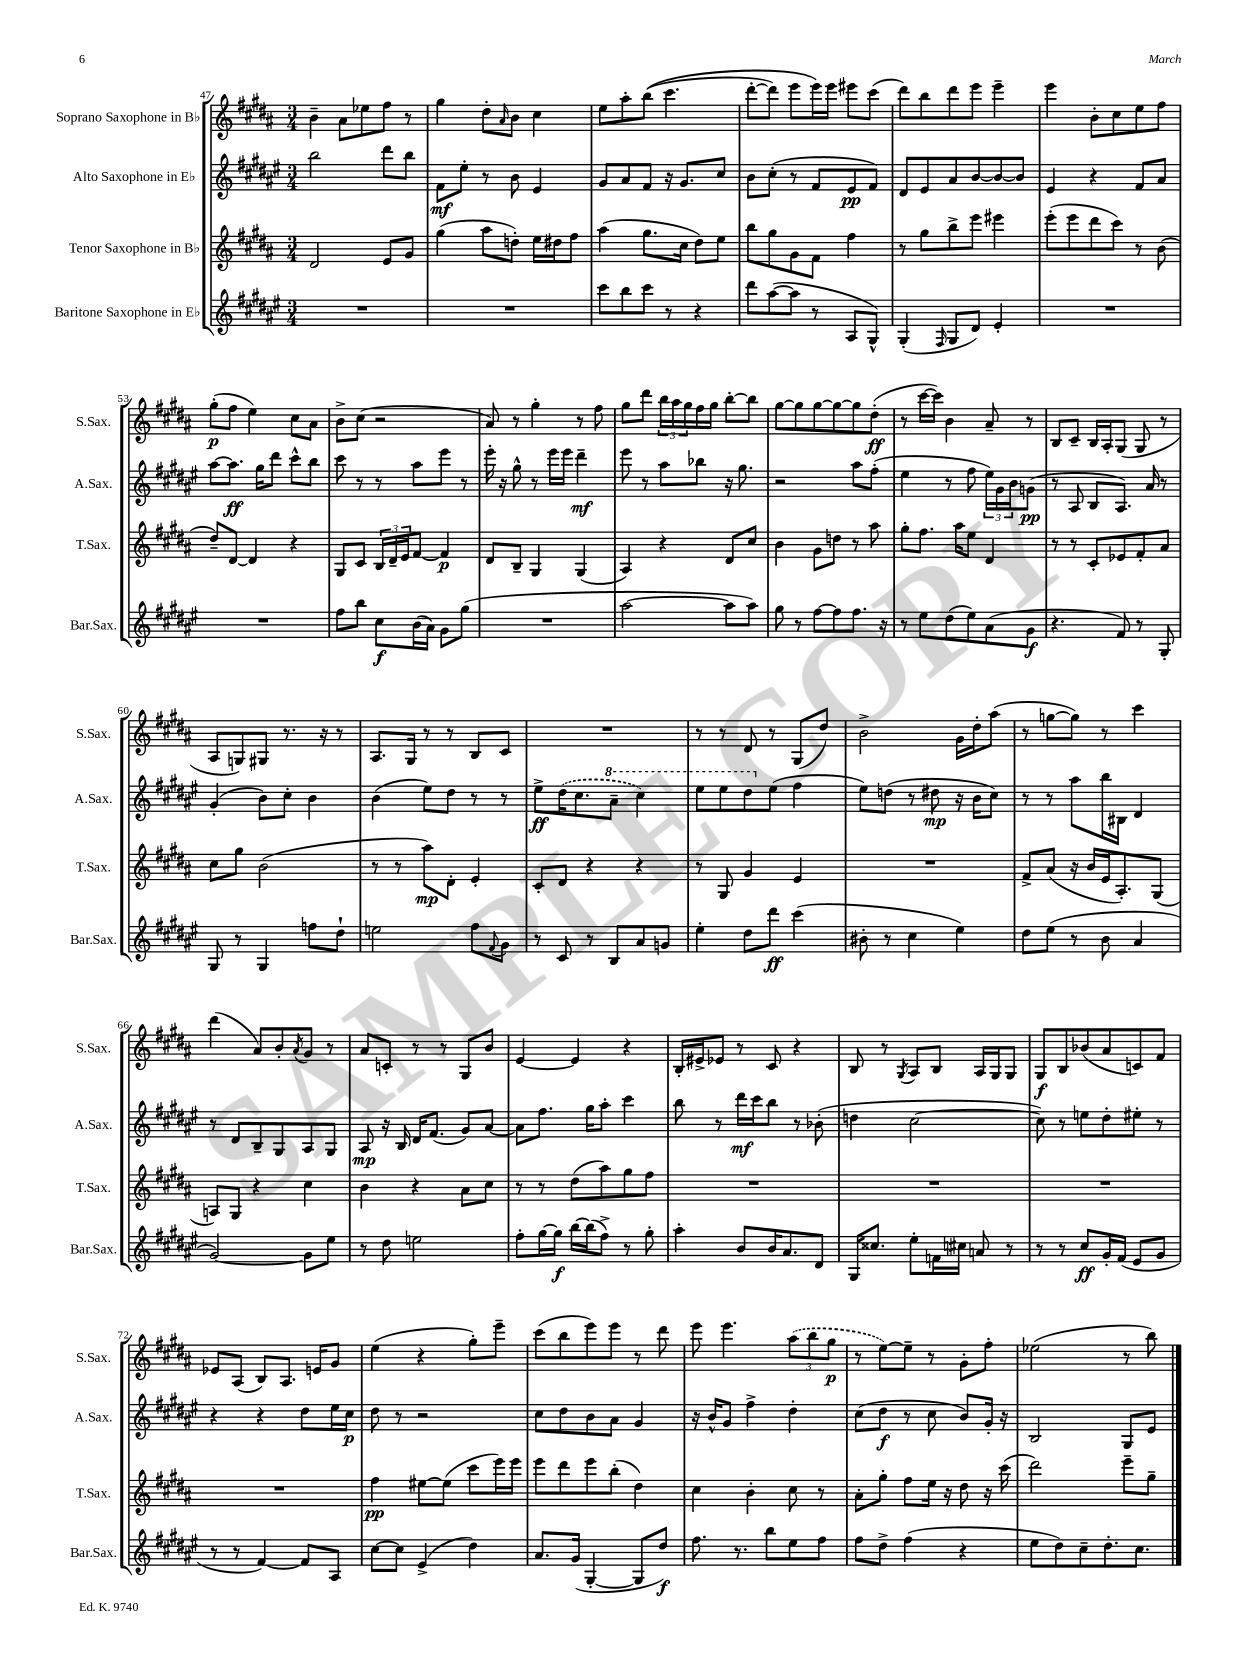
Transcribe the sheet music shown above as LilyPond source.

<<
\new StaffGroup <<
\new Staff = "s0" \with { instrumentName = "Soprano Saxophone in Bb" shortInstrumentName = "S.Sax." } {
    \clef treble \key b \major \numericTimeSignature \time 3/4
    b'4-- ais'8 ees''8 fis''8 r8 |
    gis''4 dis''8-. \grace { ais'16 } b'8 cis''4 |
    e''8 ais''8-. b''8(\( cis'''4. |
    dis'''8~-. dis'''8) e'''8 e'''16\) e'''16 eis'''8 cis'''8( |
    dis'''8) b''8 dis'''8 e'''8 e'''4-- |
    e'''4 b'8-. cis''8 e''8 fis''8 |
    gis''8-.\p( fis''8 e''4) cis''8 ais'8 |
    b'8-> cis''8( r2 |
    ais'8) r8 gis''4-. r8 fis''8 |
    gis''8 dis'''8 \tuplet 3/2 { b''16 ais''16 gis''16 } fis''16 gis''16 b''8~-. b''8 |
    gis''8~ gis''8 gis''8~ gis''8~ gis''8 dis''8-.\ff( |
    r8 cis'''16~ cis'''16) b'4 ais'8-- r8 |
    b8 cis'8-- b16 ais16-. gis8( gis8 r8 |
    ais8 g8) gis8 r8. r16 r8 |
    ais8. gis16 r8 r8 b8 cis'8 |
    R2. |
    r8 r8 dis'8 r8 gis8( dis''8) |
    b'2-> gis'16 dis''16-. ais''8( |
    r8 g''8~ g''8) r8 cis'''4 |
    dis'''4( ais'8) b'8-. \acciaccatura { ais'8 } gis'8 r8 |
    ais'8 c'8-. r8 r8 gis8 b'8 |
    e'4~ e'4 r4 |
    b16-. eis'16-> ees'8 r8 cis'8 r4 |
    b8 r8 \acciaccatura { gis8 } ais8 b8 ais16 gis16 gis8 |
    gis8\f b8 bes'8( ais'8 c'8) fis'8 |
    ees'8 ais8( b8) ais8. e'16 gis'8 |
    e''4( r4 gis''8-.) e'''8-- |
    cis'''8( b''8 e'''8) e'''8 r8 dis'''8 |
    e'''8 e'''4. \tuplet 3/2 { \once \slurDashed ais''8( b''8 gis''8\p } |
    r8 e''8~) e''8-- r8 gis'8-. fis''8-. |
    ees''2( r8 b''8) \bar "|." |
}
\new Staff = "s1" \with { instrumentName = "Alto Saxophone in Eb" shortInstrumentName = "A.Sax." } {
    \clef treble \key fis \major \numericTimeSignature \time 3/4
    b''2 dis'''8 b''8 |
    fis'8\mf eis''8-. r8 b'8 eis'4 |
    gis'8 ais'8 fis'8 r16 gis'8. cis''8 |
    b'8 cis''8-.( r8 fis'8 eis'8\pp fis'8) |
    dis'8 eis'8 ais'8 b'8~ b'8~ b'8 |
    eis'4 r4 fis'8 ais'8 |
    ais''8~ ais''8.\ff gis''16 dis'''8 cis'''8-^ b''8 |
    cis'''8 r8 r8 ais''8 eis'''8 r8 |
    eis'''16-. r16 gis''8-^ r8 eis'''16 eis'''16 dis'''4--\mf |
    eis'''8 r8 ais''8 bes''8 r16 gis''8. |
    r2 ais''8 fis''8-.( |
    eis''4 r8 fis''8 \tuplet 3/2 { eis''16) gis'16 b'16 } g'8\pp( |
    r8 ais8 b8 ais8.) ais'16 r8 |
    gis'4-.( b'8) cis''8-. b'4 |
    b'4( eis''8) dis''8 r8 r8 |
    eis''8->\ff \once \slurDashed dis''16( cis''8. \ottava #1 ais''8-- cis'''4) |
    eis'''8 eis'''8 dis'''8 \ottava #0 eis''8( fis''4 |
    eis''8) d''8( r8 dis''8\mp r16 b'16 cis''8) |
    r8 r8 ais''8 b''16 bis16 dis'4 |
    r8 dis'8 b8-- gis8 ais8 gis8 |
    ais8\mp r16 b16 dis'16 fis'8.( gis'8) ais'8~ |
    ais'8 fis''8. gis''16 ais''8-. cis'''4 |
    b''8 r8 dis'''16\mf cis'''16 b''8 r8 bes'8-.( |
    d''4 cis''2~ |
    cis''8) r8 e''8 dis''8-. eis''8-. r8 |
    r4 r4 dis''8 eis''16 cis''16\p |
    dis''8 r8 r2 |
    cis''8 dis''8 b'8 ais'8 gis'4 |
    r16 b'16-^ gis'8 fis''4-> dis''4-. |
    cis''8( dis''8\f r8 cis''8 b'8) gis'16-. r16 |
    b2 gis8 eis'8 \bar "|." |
}
\new Staff = "s2" \with { instrumentName = "Tenor Saxophone in Bb" shortInstrumentName = "T.Sax." } {
    \clef treble \key b \major \numericTimeSignature \time 3/4
    dis'2 e'8 gis'8 |
    gis''4( ais''8 d''8-.) e''16 dis''16 fis''8 |
    ais''4( gis''8. cis''16 dis''8) e''8 |
    b''8 gis''8 gis'8 fis'8 fis''4 |
    r8 gis''8 b''8-> e'''8 eis'''4 |
    e'''8-.( e'''8 dis'''8 cis'''8) r8 b'8( |
    dis''8--) dis'8~ dis'4 r4 |
    gis8 cis'8 \tuplet 3/2 { b16 dis'16-- e'16 } fis'8~ fis'4\p |
    dis'8 b8-- gis4 gis4( |
    ais4) r4 dis'8 cis''8 |
    b'4 gis'8 d''8 r8 ais''8 |
    gis''8-. fis''8. ais''16 e''8 dis'4 |
    r8 r8 cis'8-. ees'8 fis'8-. ais'8 |
    cis''8 gis''8 b'2( |
    r8 r8 ais''8\mp) dis'8-. e'4-. |
    cis'8-. dis'8 r4 r4 |
    r8 gis8 gis'4 e'4 |
    R2. |
    fis'8-> ais'8( r16 b'16 e'16 ais8.-.) gis8( |
    a8) gis8 r4 cis''4 |
    b'4 r4 ais'8 cis''8 |
    r8 r8 dis''8( ais''8) gis''8 fis''8 |
    R2. |
    R2. |
    R2. |
    R2. |
    fis''4\pp eis''8~ eis''8( cis'''8 e'''16) e'''16 |
    e'''8 dis'''8 e'''8 b''8-.( dis''4) |
    cis''4 b'4-. cis''8 r8 |
    ais'8-. gis''8-. fis''8 e''16 r16 dis''8 r16 cis'''16( |
    dis'''2) e'''8-- gis''8-- \bar "|." |
}
\new Staff = "s3" \with { instrumentName = "Baritone Saxophone in Eb" shortInstrumentName = "Bar.Sax." } {
    \clef treble \key fis \major \numericTimeSignature \time 3/4
    R2. |
    R2. |
    cis'''8 b''8 cis'''8 r8 r4 |
    dis'''8 ais''8~( ais''8 r8 ais8 gis8-^) |
    gis4-.( \grace { fis16 } gis8 dis'8) eis'4-. |
    R2. |
    R2. |
    fis''8 b''8 cis''8\f b'16( ais'16) gis'8 gis''8( |
    R2. |
    ais''2~ ais''8 ais''8) |
    gis''8 r8 fis''8~ fis''8 fis''8. r16 |
    r8 eis''8 dis''8( eis''8) ais'8( gis'8\f |
    r4. fis'8) r8 gis8-. |
    gis8 r8 gis4 f''8 dis''8-! |
    e''2 fis''8 \appoggiatura { fis'8 } gis'8 |
    r8 cis'8 r8 b8 ais'8 g'8 |
    eis''4-. dis''8 dis'''8\ff cis'''4( |
    bis'8-. r8 cis''4 eis''4) |
    dis''8 eis''8( r8 b'8 ais'4 |
    gis'2~) gis'8 eis''8 |
    r8 dis''8 e''2 |
    fis''8-. gis''16~ gis''16\f b''16~ b''16( fis''8->) r8 gis''8-. |
    ais''4-. b'8 b'16 ais'8. dis'8 |
    gis16 cisis''8. eis''8-. f'16 cis''16 a'8 r8 |
    r8 r8 cis''8\ff gis'16-. fis'16( eis'8 gis'8 |
    r8 r8 fis'4~) fis'8 ais8 |
    cis''8~ cis''8 eis'4->( dis''4) |
    ais'8. gis'16( gis4~-. gis8 dis''8\f) |
    fis''8. r8. b''8 eis''8 fis''8 |
    fis''8 dis''8-> fis''4( r4 |
    eis''8 dis''8) cis''8-- dis''8.-. cis''8. \bar "|." |
}
>>
>>
\layout { \context { \Score currentBarNumber = #47 } }
